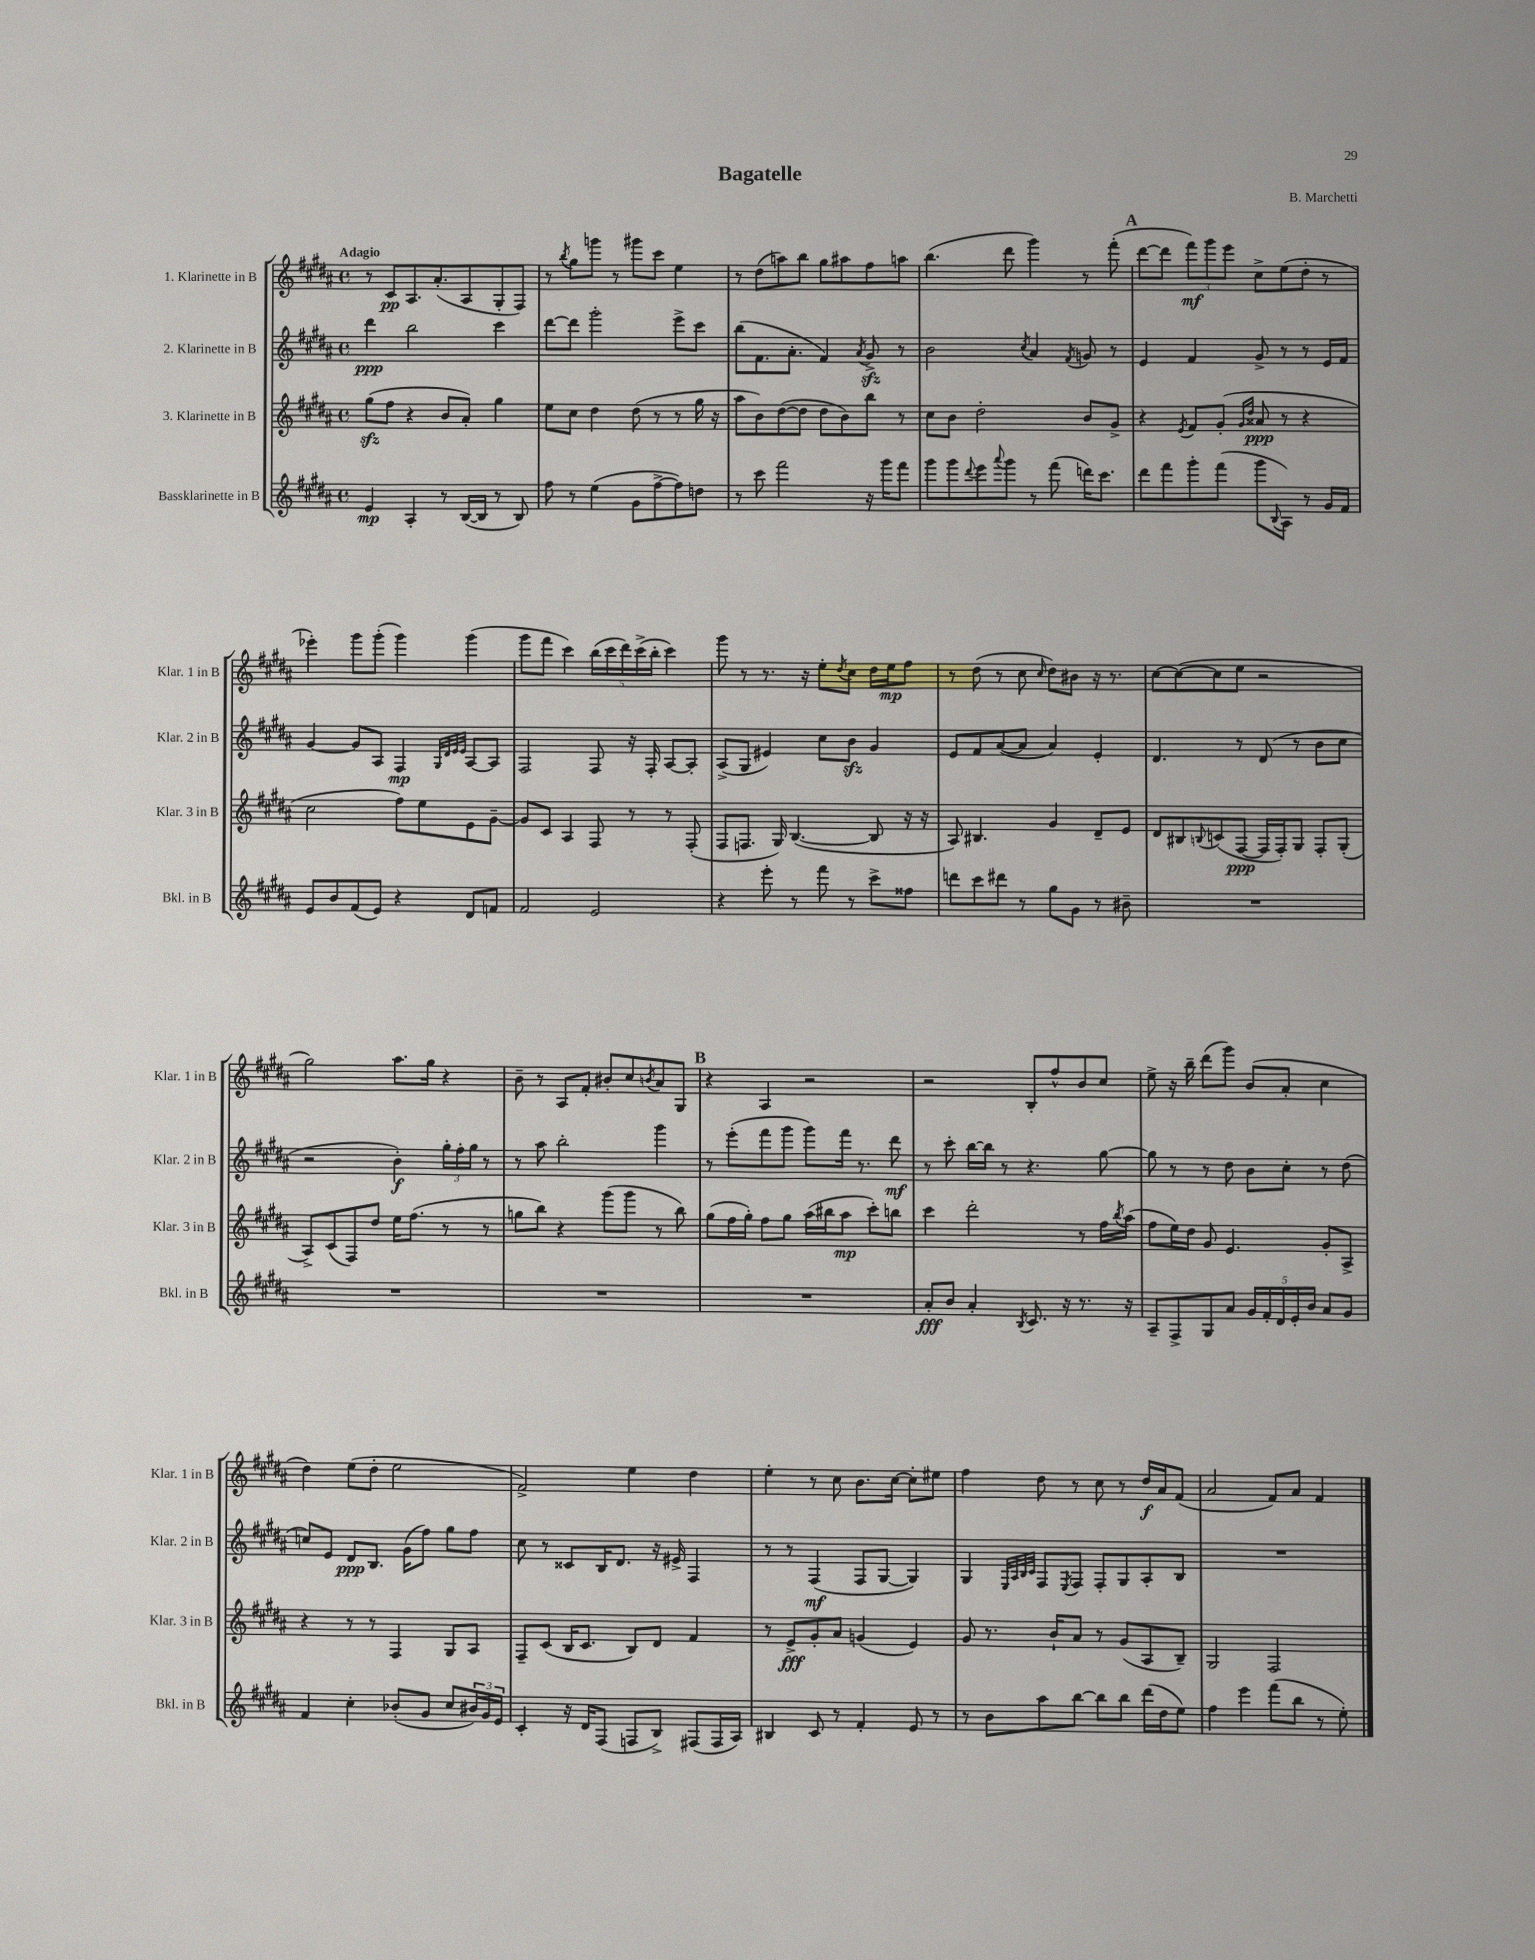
\header { title = "Bagatelle" composer = "B. Marchetti" }
<<
\new StaffGroup <<
\new Staff = "s0" \with { instrumentName = "1. Klarinette in B" shortInstrumentName = "Klar. 1 in B" } {
    \clef treble \key b \major \defaultTimeSignature \time 4/4 \tempo "Adagio"
    r8 cis'8\pp ais8. ais'8.-.( ais8 gis8-. fis8) |
    r8 \acciaccatura { b''8 } gis''8 g'''8 r8 gis'''8 cis'''8 e''4 |
    r8 dis''8( a''8) b''8 gis''8 ais''8 fis''8 a''8 |
    b''4.( dis'''8 gis'''4) r8 fis'''8-.( |
    \mark \markup { \bold "A" } dis'''8~ dis'''8 \tuplet 3/2 { fis'''8\mf) gis'''8 e'''8 } cis''8-> e''8( dis''8-. r8 |
    ees'''4-.) gis'''8 gis'''8-.( gis'''4) gis'''4( |
    gis'''8 fis'''8 cis'''4) \tuplet 5/4 { b''16( cis'''16 dis'''16) cis'''16->( b''16-. } cis'''4) |
    gis'''8 r8 r8. r16 e''8-. \acciaccatura { dis''8 } cis''8 dis''16 e''16\mp fis''8 |
    r8 dis''8( r8 cis''8 \grace { cis''16 } dis''8) bis'8 r16 r8. |
    cis''8~ cis''8~( cis''8 e''8 r2 |
    gis''2) ais''8. gis''16 r4 |
    b'8-- r8 ais8 fis'8-. bis'8-. cis''8 \acciaccatura { b'8 } ais'8 gis8 |
    \mark \markup { \bold "B" } r4 ais4 r2 |
    r2 b8-. fis''8-^ b'8 cis''8 |
    e''8-> r16 b''16-- dis'''8( gis'''8) b'8( ais'8-. cis''4 |
    dis''4) e''8( dis''8-. e''2 |
    fis'2->) e''4 dis''4 |
    e''4-. r8 cis''8 b'8. cis''16~ cis''8-. eis''8 |
    fis''4 dis''8 r8 cis''8 r8 dis''16\f ais'16 fis'8( |
    ais'2 fis'8) ais'8 fis'4 \bar "|." |
}
\new Staff = "s1" \with { instrumentName = "2. Klarinette in B" shortInstrumentName = "Klar. 2 in B" } {
    \clef treble \key b \major \defaultTimeSignature \time 4/4
    dis'''4\ppp b''2 cis'''4 |
    dis'''8~ dis'''8 gis'''2-. e'''8-> cis'''8 |
    b''8( fis'8. ais'8.-. fis'4) \acciaccatura { ais'8 } gis'8->\sfz r8 |
    b'2 \acciaccatura { cis''8 } ais'4 \acciaccatura { fis'8 } g'8 r8 |
    \mark \markup { \bold "A" } e'4 fis'4 gis'8-> r8 r8 e'16 fis'16 |
    gis'4~ gis'8 ais8 fis4\mp \grace { gis32 dis'32 e'32 e'32 } ais8~ ais8 |
    fis2 fis8 r16 fis16-. ais8~ ais8-. |
    ais8->( gis8 eis'4) cis''8 b'8\sfz gis'4 |
    e'8 fis'8 ais'8~( ais'8 ais'4) e'4-. |
    dis'4. r8 dis'8( r8 b'8 cis''8 |
    r2 b'4-.\f) \tuplet 3/2 { gis''16-. fis''16-. gis''16 } r8 |
    r8 ais''8 b''2-. gis'''4 |
    \mark \markup { \bold "B" } r8 e'''8-.( fis'''8 gis'''8 gis'''8) fis'''16 r8. dis'''8\mf |
    r8 cis'''8-. b''16~ b''16 r8 r4. gis''8~ |
    gis''8 r8 r8 dis''8 b'8 cis''8-. r8 dis''8( |
    c''8) e'8 dis'8\ppp b8. gis'16( fis''8) gis''8 fis''8 |
    cis''8 r8 cisis'8 b16 dis'8. r16 eis'16-> fis4 |
    r8 r8 fis4\mf( fis8 gis8~ gis4) |
    gis4 \grace { e32 ais32 b32 cis'32 } fis8 \acciaccatura { e8 } fis8 fis8-. gis8 ais8-. b8 |
    R1 \bar "|." |
}
\new Staff = "s2" \with { instrumentName = "3. Klarinette in B" shortInstrumentName = "Klar. 3 in B" } {
    \clef treble \key b \major \defaultTimeSignature \time 4/4
    gis''8\sfz( fis''8 r4 b'8 ais'8-.) gis''4 |
    e''8 cis''8 dis''4 dis''8( r8 r8 gis''16 r16 |
    ais''8 b'8) dis''8~( dis''8 dis''8 b'8) b''8 r8 |
    cis''8 b'8 dis''2-. b'8 gis'8-> |
    \mark \markup { \bold "A" } r4 \acciaccatura { e'8 } fis'8 gis'8-.( \grace { gis'16 dis''16 } aisis'8\ppp r8 r4 |
    cis''2 fis''8) e''8 e'8 gis'8~-- |
    gis'8 cis'8 ais4 fis8 r8 r8 fis8-.( |
    fis8 f8. gis16) b4.~( b8 r16 r16 |
    ais8) bis4. gis'4 dis'8-- e'8 |
    dis'8 bis8 \appoggiatura { b8 } c'8( fis8~\ppp fis16 fis16-.) gis8 fis8-. gis8-.( |
    ais8->) cis'8( fis8) dis''8 e''16 fis''8.( r8 r8 |
    g''8 b''8) r4 gis'''8( gis'''8 r8 b''8) |
    \mark \markup { \bold "B" } gis''8( fis''16 gis''16-.) fis''8 gis''8 ais''16( bis''16 ais''8\mp cis'''8-.) b''8 |
    cis'''4 dis'''2-. r8 fis''16 \acciaccatura { b''8 } ais''16( |
    fis''8 e''16) dis''16 gis'8 e'4. gis'8-. ais8-> |
    r4 r8 r8 fis4 gis8 ais8 |
    fis8-- cis'8( b16 cis'8. b8) dis'8 fis'4 |
    r8 e'8->\fff gis'8-. ais'8 g'4( e'4) |
    gis'8 r8. b'16-! ais'8 r8 gis'8( ais8 b8--) |
    gis2 fis2 \bar "|." |
}
\new Staff = "s3" \with { instrumentName = "Bassklarinette in B" shortInstrumentName = "Bkl. in B" } {
    \clef treble \key b \major \defaultTimeSignature \time 4/4
    e'4\mp ais4-. r8 b16~( b16 r8 b8) |
    fis''8 r8 e''4( gis'8 fis''8~-> fis''8) d''8 |
    r8 cis'''8 fis'''2 r16 gis'''16 fis'''8 |
    gis'''8 gis'''8 \appoggiatura { dis'''8 } e'''8 \appoggiatura { ais'''8 } gis'''8 r8 fis'''8( d'''16) cis'''8. |
    \mark \markup { \bold "A" } dis'''8 fis'''8 gis'''8-. fis'''8( gis'''8 \appoggiatura { b8 } ais8) r8 gis'16 fis'16 |
    e'8 b'8 fis'8( e'8) r4 dis'8 f'8 |
    fis'2 e'2 |
    r4 e'''8-. r8 fis'''8 r8 cis'''8-> fisis''8 |
    d'''8 cis'''8 dis'''8 r8 gis''8 gis'8 r8 bis'8-- |
    R1 |
    R1 |
    R1 |
    \mark \markup { \bold "B" } R1 |
    ais'8-.\fff b'8 ais'4-. \acciaccatura { b8 } cis'8. r16 r8. r16 |
    ais8-- fis8-> gis8 ais'8 \tuplet 5/4 { gis'16 fis'16-. dis'16 e'16-. b'16 } ais'8 gis'8 |
    fis'4 cis''4-. bes'8-.( gis'8 cis''8 \tuplet 3/2 { bis'16) gis'16 e'16 } |
    cis'4-. r16 dis'16 fis8( f8 b8->) fis8( fis16 ais16) |
    bis4 cis'8 r8 fis'4-. e'8 r8 |
    r8 b'8 ais''8 b''8~ b''8 b''8 dis'''16( dis''16 e''8) |
    fis''4 e'''4 fis'''8( b''8 r8 e''8-.) \bar "|." |
}
>>
>>
\layout { \context { \Score \remove "Bar_number_engraver" } }
